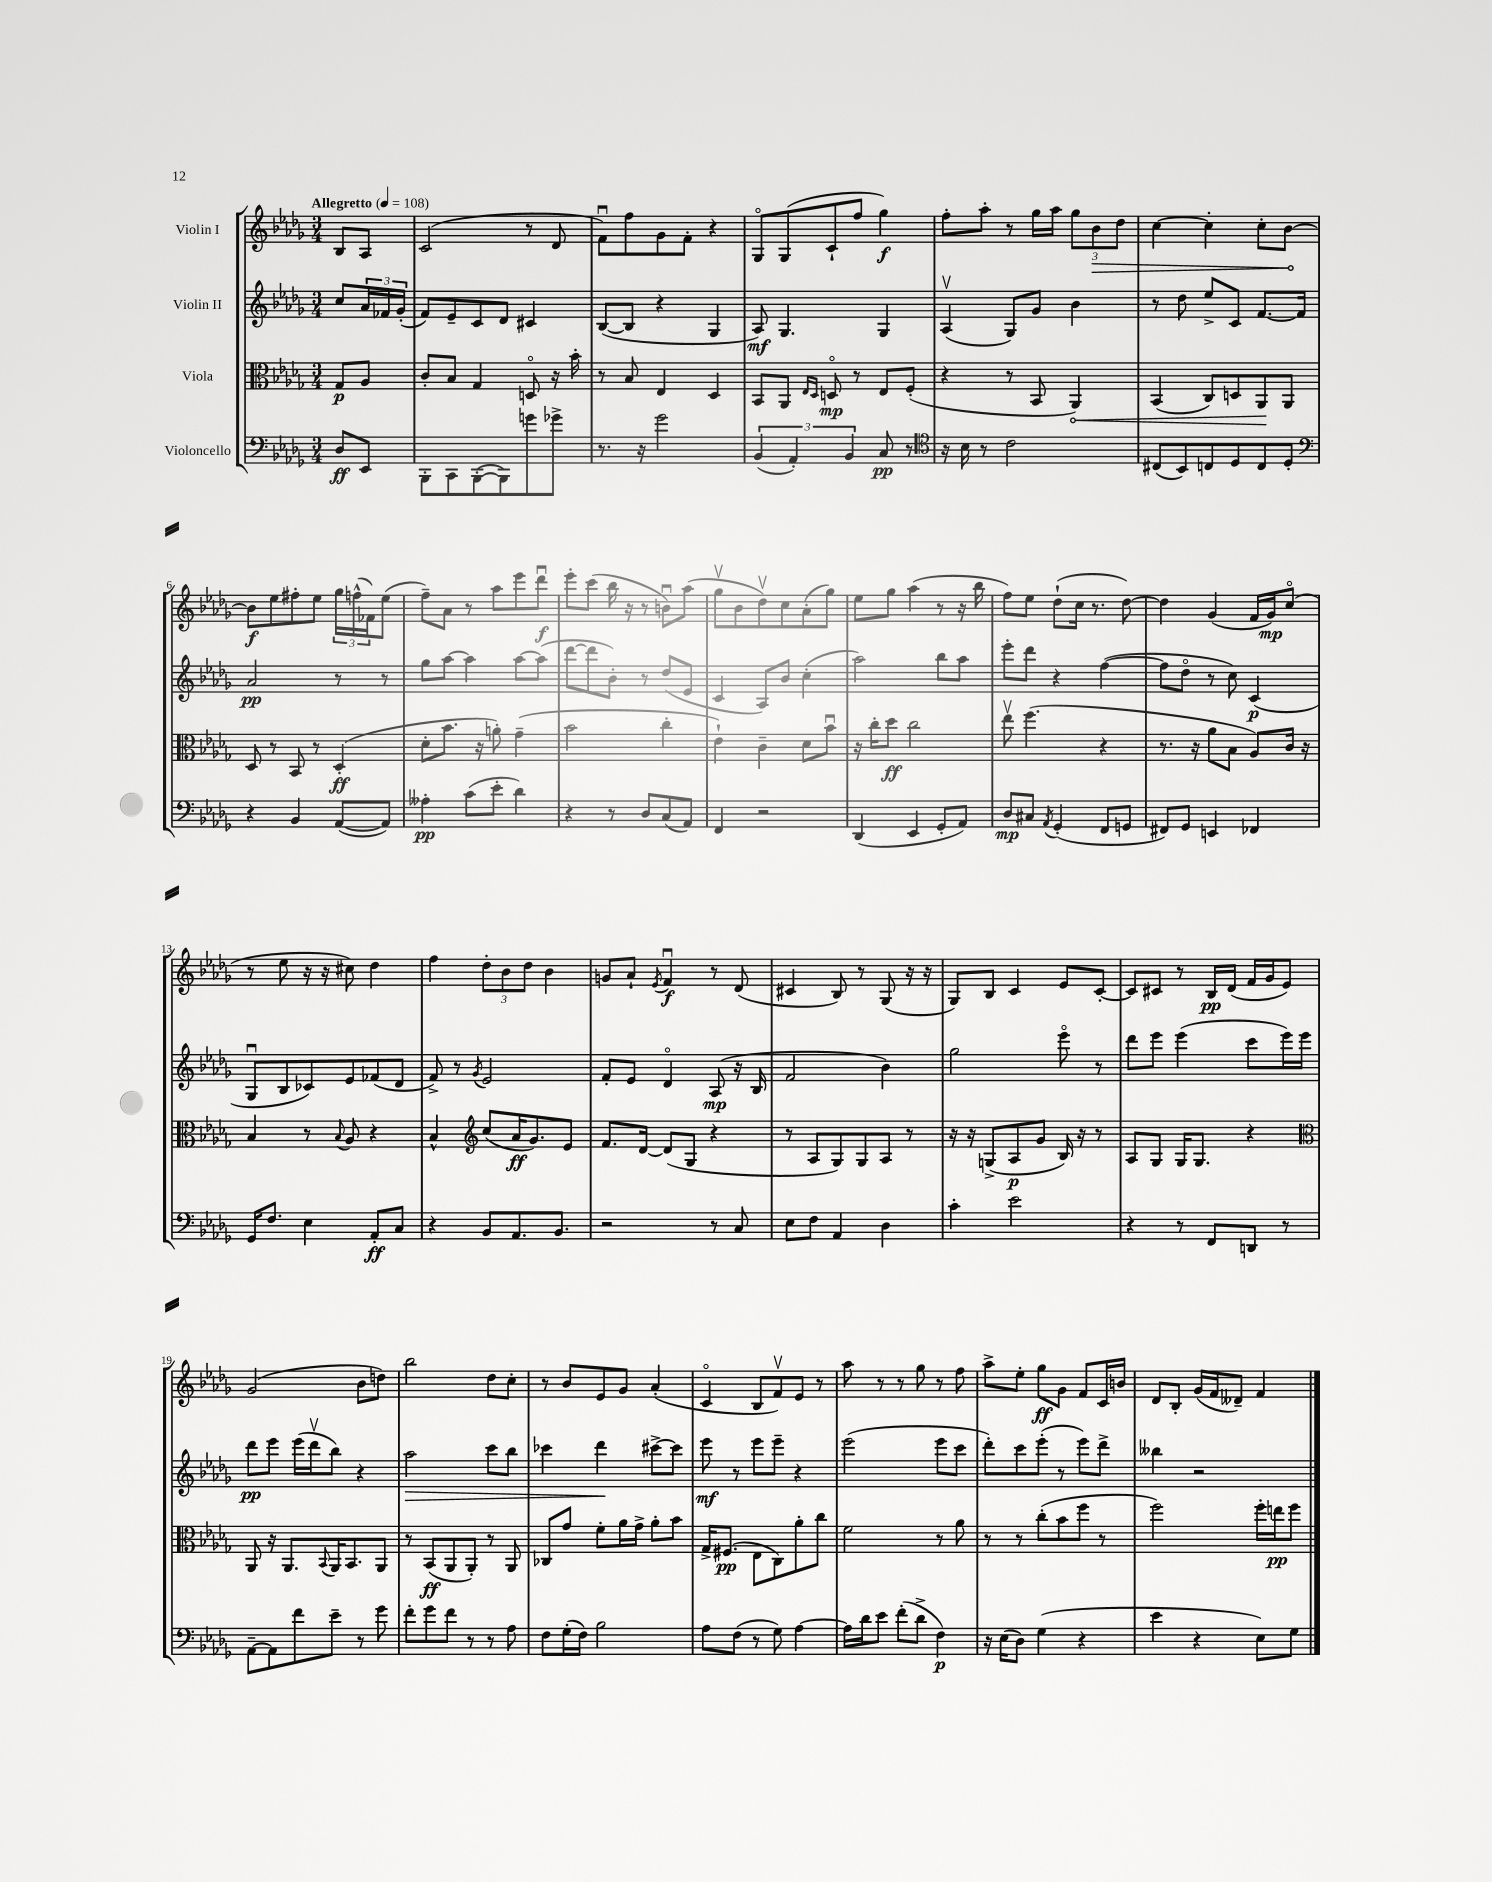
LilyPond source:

<<
\new StaffGroup <<
\new Staff = "s0" \with { instrumentName = "Violin I" } {
    \clef treble \key des \major \numericTimeSignature \time 3/4 \partial 4 \tempo "Allegretto" 4 = 108
    bes8 aes8 |
    c'2( r8 des'8 |
    f'8\downbow) f''8 ges'8 f'8-. r4 |
    ges8\flageolet ges8( c'8-! f''8 ges''4\f) |
    f''8-. aes''8-. r8 ges''16 aes''16 \tuplet 3/2 { ges''8 \once \override Hairpin.circled-tip = ##t bes'8\> des''8 } |
    c''4~ c''4-. c''8-. bes'8~\! |
    bes'8\f ees''8 fis''8-. ees''8 \tuplet 3/2 { ges''16 f''16-^( fes'16) } ees''8( |
    f''8--) aes'8 r8 aes''8 ees'''8 des'''8\downbow\f |
    ees'''8-. c'''8( bes''16 r16 r8 b'8\downbow) aes''8( |
    ges''8\upbow bes'8 des''8\upbow) c''8 aes'8-.( ges''8) |
    ees''8 ges''8 aes''4( r8 r16 bes''16 |
    f''8) ees''8 des''8-!( c''16 r8. des''8~) |
    des''4 ges'4( f'16 ges'16\mp) c''8\flageolet( |
    r8 ees''8 r16 r16 cis''8) des''4 |
    f''4 \tuplet 3/2 { des''8-. bes'8 des''8 } bes'4 |
    g'8 aes'8-! \acciaccatura { ees'8 } f'4\downbow\f r8 des'8( |
    cis'4 bes8) r8 ges8( r16 r16 |
    ges8) bes8 c'4 ees'8 c'8~-. |
    c'8 cis'8 r8 bes16\pp des'16( f'16 ges'16 ees'8) |
    ges'2( bes'8 d''8) |
    bes''2 des''8 c''8-. |
    r8 bes'8 ees'8 ges'8 aes'4-.( |
    c'4\flageolet bes8 f'8\upbow) ees'8 r8 |
    aes''8 r8 r8 ges''8 r8 f''8 |
    aes''8-> ees''8-. ges''8\ff ges'8 f'8 c'16 b'16 |
    des'8 bes8-. ges'16( f'16 deses'8--) f'4 \bar "|." |
}
\new Staff = "s1" \with { instrumentName = "Violin II" } {
    \clef treble \key des \major \numericTimeSignature \time 3/4 \partial 4
    c''8 \tuplet 3/2 { aes'16 fes'16 ges'16-.( } |
    f'8) ees'8-- c'8 des'8 cis'4 |
    bes8~( bes8 r4 ges4 |
    aes8\mf) ges4. ges4 |
    aes4\upbow( ges8) ges'8 bes'4 |
    r8 des''8 ees''8-> c'8 f'8.~ f'16 |
    aes'2\pp r8 r8 |
    ges''8 aes''8~ aes''4 aes''8~ aes''8( |
    des'''8~ des'''8 bes'8-.) r8 des''8( ees'8 |
    c'4 aes8) bes'8 c''4-.( |
    aes''2) bes''8 aes''8 |
    ees'''8-. des'''8 r4 f''4~( |
    f''8 des''8\flageolet r8 c''8) c'4\p( |
    ges8\downbow bes8 ces'8) ees'8 fes'8( des'8 |
    f'8->) r8 \acciaccatura { ges'8 } ees'2 |
    f'8-. ees'8 des'4\flageolet aes8\mp( r16 bes16 |
    f'2 bes'4) |
    ges''2 ees'''8\flageolet r8 |
    des'''8 ees'''8 ees'''4( c'''8 ees'''16) ees'''16 |
    des'''8\pp ees'''8 ees'''16( des'''16\upbow bes''8) r4 |
    aes''2\> c'''8 bes''8 |
    ces'''4 des'''4\! cis'''8~-> cis'''8 |
    ees'''8\mf r8 ees'''8 ees'''8-- r4 |
    ees'''2( ees'''8 c'''8 |
    des'''8-.) c'''8 ees'''8-.( r8 ees'''8) des'''8-> |
    beses''4 r2 \bar "|." |
}
\new Staff = "s2" \with { instrumentName = "Viola" } {
    \clef alto \key des \major \numericTimeSignature \time 3/4 \partial 4
    ges8\p aes8 |
    c'8-. bes8 ges4 d8\flageolet r16 bes'16-. |
    r8 bes8 ees4 des4 |
    bes,8 aes,8 \grace { ees16 des16 } d8\flageolet\mp r8 ees8 f8-.( |
    r4 r8 bes,8 \once \override Hairpin.circled-tip = ##t aes,4\<) |
    bes,4( c8) d8 aes,8\! aes,8 |
    des8 r8 bes,8 r8 des4-.\ff( |
    des'8-. bes'8. r16 a'8-.) ges'4--( |
    bes'2 c''4-. |
    ees'4-!) c'4-- des'8 bes'8\downbow |
    r16 c''16-. des''8\ff c''2 |
    ees''8\upbow f''4.( r4 |
    r8. r16 aes'8 bes8 aes8) c'16 r16 |
    bes4 r8 \appoggiatura { bes8 } aes8 r4 |
    bes4-^ \clef treble c''8( aes'16\ff ges'8.) ees'8 |
    f'8. des'16~ des'8( ges8 r4 |
    r8 aes8 ges8) ges8 aes8 r8 |
    r16 r16 g8->( aes8\p ges'8 bes16) r16 r8 |
    aes8 ges8 ges16 ges8. r4 |
    \clef alto aes,8 r16 aes,8. \appoggiatura { bes,8 } aes,16 bes,8. aes,8 |
    r8 bes,8\ff( aes,8 aes,8-.) r8 aes,8 |
    ces8 ges'8 f'8-. aes'16 ges'16-> aes'8-. bes'8 |
    ges16-> fis8.\pp( ees8 c8) aes'8-. c''8 |
    f'2 r8 aes'8 |
    r8 r8 c''8-.( bes'8 f''8 r8 |
    f''2) f''16-. e''16\pp f''8 \bar "|." |
}
\new Staff = "s3" \with { instrumentName = "Violoncello" } {
    \clef bass \key des \major \numericTimeSignature \time 3/4 \partial 4
    des8\ff ees,8 |
    bes,,8-. c,8 bes,,8~-.( bes,,8) g'8 ges'8-> |
    r8. r16 ges'2 |
    \tuplet 3/2 { bes,4( aes,4-.) bes,4 } c8\pp r8 |
    \clef tenor r16 bes16 r8 c'2 |
    cis8( bes,8) c8 des8 c8 des8-. |
    \clef bass r4 bes,4 aes,8~( aes,8) |
    aeses4-.\pp c'8( ees'8-. des'4) |
    r4 r8 des8 c8( aes,8) |
    f,4 r2 |
    des,4( ees,4 ges,8-. aes,8) |
    des8\mp cis8 \acciaccatura { aes,8 } ges,4-.( f,8 g,8 |
    fis,8) ges,8 e,4 fes,4 |
    ges,16 f8. ees4 aes,8-.\ff c8 |
    r4 bes,8 aes,8. bes,8. |
    r2 r8 c8 |
    ees8 f8 aes,4 des4 |
    c'4-. ees'2 |
    r4 r8 f,8 d,8 r8 |
    aes,8~-- aes,8 f'8 ees'8-- r8 ges'8 |
    f'8-. ges'8 f'8 r8 r8 aes8 |
    f8 ges16-.( f16) bes2 |
    aes8 f8( r8 ges8) aes4~ |
    aes16 des'16 ees'8 f'8-.( des'8-> f4\p) |
    r16 ees16( des8) ges4( r4 |
    ees'4 r4 ees8) ges8 \bar "|." |
}
>>
>>
